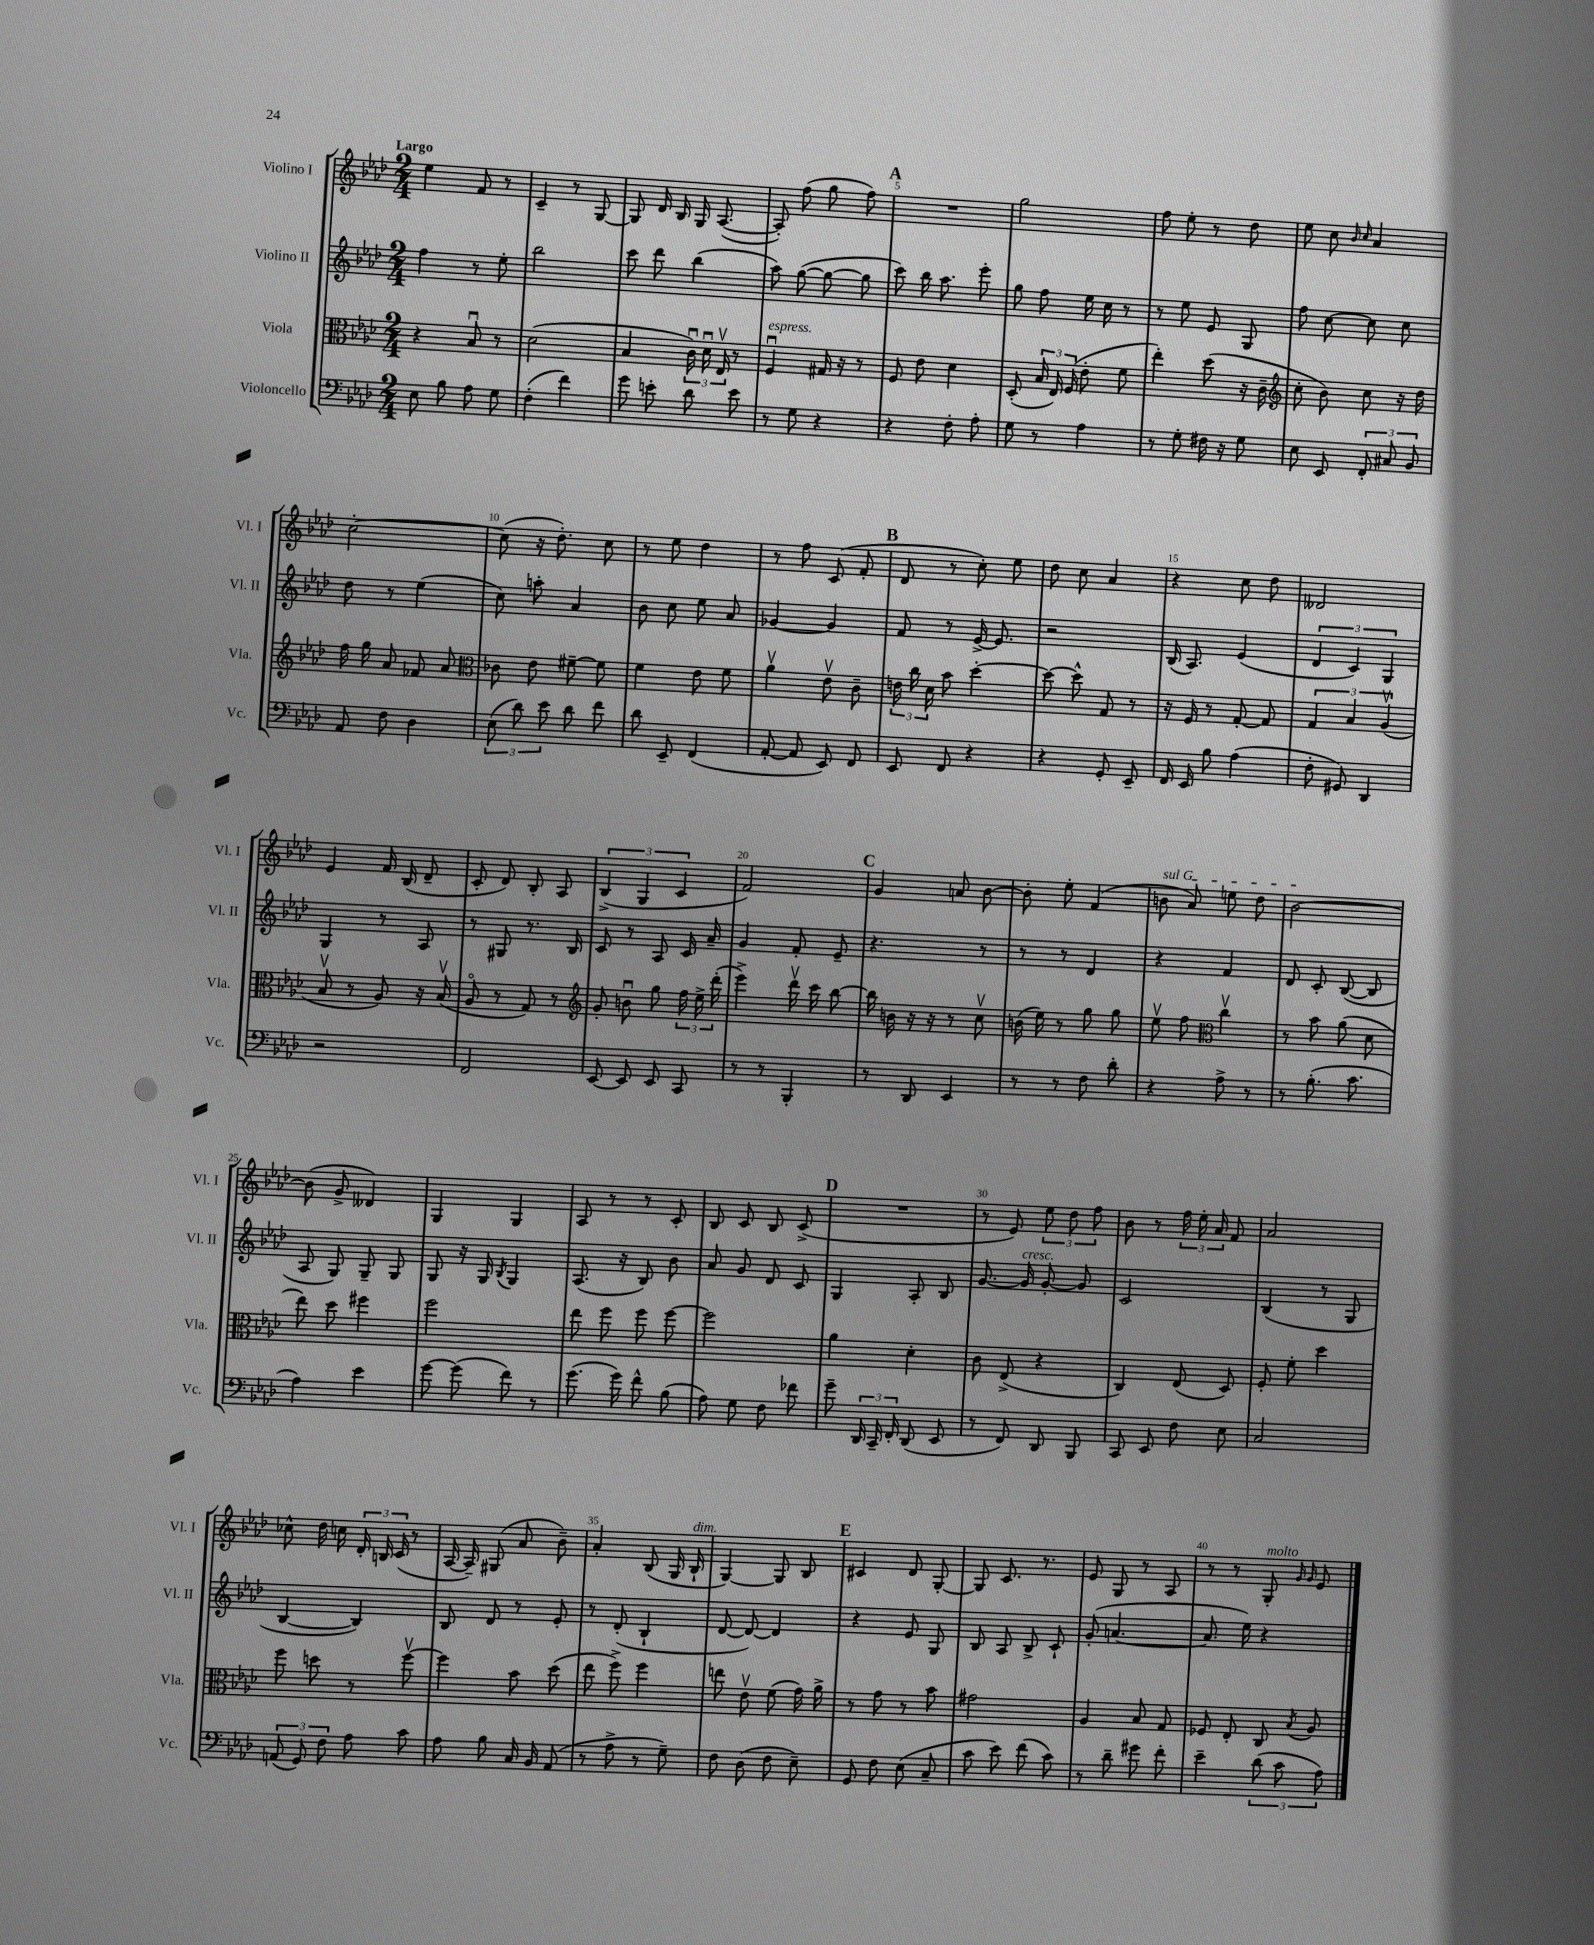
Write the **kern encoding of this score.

**kern	**kern	**kern	**kern
*staff4	*staff3	*staff2	*staff1
*clefF4	*clefC3	*clefG2	*clefG2
*k[b-e-a-d-]	*k[b-e-a-d-]	*k[b-e-a-d-]	*k[b-e-a-d-]
*M2/4	*M2/4	*M2/4	*M2/4
8E-\	4r	4ff\	4ee-\
8B-\	.	.	.
8A-\	8B-u/	8r	8f/
8G\	8r	8ee-'\	8r
=	=	=	=
(4F'\	(2d-\	2bb-\	4c~/
4f\)	.	.	8r
.	.	.	[8G/
=	=	=	=
8g\	4B-/	8ccc\	8G/]
8e'\	.	8ddd-\	16d-/
.	.	.	16B-/
8d-\	24cu\)	(4bb-\	16G/
.	24d-u\	.	.
.	.	.	([8.A-/
.	24E-v/	.	.
8e\	8r	.	.
=	=	=	=
8r	4Fu/	8aa-\)	8A-'/])
8G\	.	([8gg\	(8ff\
4r	16G#/	8gg\_	8gg\
.	16r	.	.
.	8r	8gg\]	8ff\)
=	=	=	=
4r	8F/	8ccc\)	2r
.	8e-\	16bb-\	.
.	.	8.aa-\	.
8F'\	4d-\	.	.
8A-'\	.	8eee-'\	.
=	=	=	=
8G\	(8D-'/	8gg\	2gg\
8r	24B-/	8ff\	.
.	24E-/)	.	.
.	(24F/	.	.
4A-\	8e-'\	16ee-\	.
.	.	16cc\	.
.	8f\	8r	.
=	=	=	=
8r	4ee-'\)	8r	8ff\
8G'\	.	8ee-\	8ee-'\
16F#\	(8dd-\	8e-/	8r
16r	.	.	.
8G\	16r	8G/	8dd-\
.	16c~\	.	.
=	=	=	=
*	*clefG2	*	*
8E-\	8cc'\	8ff\	8ee-\
8EE-/	8b-\)	[8cc\	8cc\
.	.	.	16qqb-/
.	.	.	16qqcc/
12FF'/	8cc\	8cc\]	4a-/
12C#/	.	.	.
.	16r	8cc\	.
12BB-/	.	.	.
.	16dd-\	.	.
=	=	=	=
8AA-/	16ff\	8dd-\	[2cc'\
.	16gg\	.	.
8F\	8a-/	8r	.
4D-\	8f-/	(4ee-\	.
.	8a-/	.	.
=	=	=	=
*	*clefC3	*	*
(12E-\	8c-\	8cc\)	(8cc\]
12d-\)	.	.	.
.	8e-\	8aa'\	16r
12e-\	.	.	.
.	.	.	8.dd-'\)
8d-\	[8f#~\	4a-/	.
8f\	8f#\]	.	8cc\
=	=	=	=
8d-\	4f\	8b-\	8r
8EE-~/	.	8cc\	8ee-\
(4FF/	8e-\	8ee-\	4dd-\
.	8f\	8a-/	.
=	=	=	=
[8AA-'/	4a-v\	[4g-/	8r
8AA-/]	.	.	8ff\
8EE-/)	8e-v\	4g-/]	(8c/
8FF/	8c~\	.	8f'/
=	=	=	=
8EE-/	24e\	8f/	8d-/
.	24cc\	.	.
.	24d-\	.	.
8FF/	8b-\	8r	8r
4r	[4dd-'\	[16e-^/	8cc'\)
.	.	8.e-/]	.
.	.	.	8ee-\
=	=	=	=
4r	8dd-\_	2r	8dd-\
.	8dd-^^\]	.	8cc\
8GG'/	8G/	.	4a-/
8EE-~/	8r	.	.
=	=	=	=
16FF/	16r	(16B-/	4r
16EE-/	16F/	8.A-/)	.
8B-\	8r	.	.
(4A-\	[8G'/	(4e-/	8cc\
.	8G/]	.	8dd-\
=	=	=	=
8F'\	6G/	6d-/	2d--/
8GG#/)	.	.	.
.	6B-/	6c/)	.
4DD-/	.	.	.
.	(6A-v/	6G/	.
=	=	=	=
2r	8B-v/	4G/	4e-/
.	8r	.	.
.	8A-/)	8r	16f/
.	.	.	(16B-/
.	16r	8A-/	8d-~/
.	(16B-v/	.	.
=	=	=	=
2FF/	8A-o/	8r	8c'/
.	8r	8G#/	8d-/)
.	8G/)	8.r	8B-'/
.	8r	.	8A-/
.	.	16B-/	.
=	=	=	=
*	*clefG2	*	*
[8EE-/	8g'/	8c/	(6B-^/
8EE-/]	8bu\	8r	.
.	.	.	6G/
8EE-/	8gg\	8A-/	.
.	.	.	6c/
8CC/	24ff\	16c/	.
.	24ee-^\	.	.
.	.	16a-~/	.
.	(24ddd-'\	.	.
=	=	=	=
8r	4eee-^\)	4g/	2f/)
8r	.	.	.
4BBB-'/	16ddd-v\	8f'/	.
.	16ccc\	.	.
.	[8bb-\	8e-~/	.
=	=	=	=
8r	16bb-\]	4.r	4g/
.	16b\	.	.
8DD-/	16r	.	.
.	16r	.	.
4EE-/	8r	.	8a/
.	8ccv\	8r	[8b-\
=	=	=	=
8r	(16b\	8r	8b-'\]
.	16ee-\)	.	.
8r	8r	8r	8ee-'\
8F\	8gg\	4d-/	(4f/
8d-'\	8gg\	.	.
=	=	=	=
4r	8ee-v\	4r	8b\
.	8ff\	.	8a-/)
*	*clefC3	*	*
8A-^\	4ccv\	4f/	8ee\
8r	.	.	8dd-\
=	=	=	=
8r	8r	8d-/	[2b-\
(8.B-'\	8b-\	8c'/	.
.	(8a-\	([8B-/	.
8.c\	.	.	.
.	8d-\	8B-/]	.
=	=	=	=
4A-\)	8ee-\)	8A-/	(8b-\]
.	8dd-\	8G/)	8g^/
4e-\	4ff#\	8G~/	4d--/)
.	.	8G/	.
=	=	=	=
[8g\	2ff\	8G/	4G/
(8g\]	.	16r	.
.	.	16G/	.
.	.	8qB-/	.
8f\)	.	4G/	4G/
8r	.	.	.
=	=	=	=
(8.g\	8ee-\	(8.A-/	8A-/
.	8ff\	.	8r
16g\)	.	16r	.
8f^^\	8ff\	8B-/)	8r
(8B-\	[8ff\	8b-\	8c'/
=	=	=	=
8A-\)	2ff\]	8a-/	8B-/
8G\	.	8g/	8c/
8F\	.	8d-/	8B-/
8f-\	.	8c/	(8c^/
=	=	=	=
8g~\	4a-\	4G/	2r
24DD-/	.	.	.
24CC~/	.	.	.
24FF'/	.	.	.
(8DD-/	4d-'\	8A-'/	.
8EE-/	.	8B-/	.
=	=	=	=
8r	8c\	[8.g/	8r
8FF/)	(8E-^/	.	8e-/)
.	.	16g/]	.
8DD-/	4r	[8g'/	12ee-\
.	.	.	12dd-\
8BBB-/	.	8g/]	.
.	.	.	12ff\
=	=	=	=
8CC/	4C/)	2c/	8b-\
8EE-/	.	.	8r
8F\	(8E-/	.	24ff\
.	.	.	24ee-'\
.	.	.	24a-/
8E-\	8D-/)	.	8f/
=	=	=	=
2C/	8F'/	(4B-/	2a-/
.	8f'\	.	.
.	4dd-\	8r	.
.	.	8G/	.
=	=	=	=
(12AA/	8ff\	[4B-/	8cc-^^\
12GG/)	.	.	.
.	8dd\	.	16dd-\
12F\	.	.	.
.	.	.	16cc\
8A-\	8r	4B-/])	24d-'/
.	.	.	24B/
.	.	.	(24c/
8c\	[8ffv\	.	8r
=	=	=	=
8A-\	4ff\]	8B-/	[16A-/
.	.	.	16A-~/])
8B-\	.	8d-/	(8G#/
16C/	8b-\	8r	8a-/
16BB-/	.	.	.
(8AA-/	(8dd-\	8e-'/	8b-~\)
=	=	=	=
8r	8ee-\	8r	4a-'/
8A-^\	8ff^\)	(8d-'/	.
8r	4ff\	4B-`/	(8B-/
8G~\)	.	.	16G/
.	.	.	16B-`/
=	=	=	=
8F\	8ee\	[8d-/	[4G/)
(8D-\	8e-v\	8d-/_)	.
8F\	(8f\	4d-/]	8G/]
8E-~\)	16g\)	.	8B-/
.	16a-^\	.	.
=	=	=	=
8GG/	8r	4r	4c#/
8F\	8g\	.	.
(8E-\	8r	8e-/	8d-/
8C~/	8b-\	8G/	[8G'/
=	=	=	=
8c\	2g#\	8B-/	8G/]
8e-\)	.	8A-/	8.c/
(8f\	.	8B-^/	.
.	.	.	8.r
8c\)	.	8c`/	.
=	=	=	=
8r	4A-/	(8g'/	8e-/
8d-~\	.	[4.a/	8G/
8g#\	8B-/	.	8r
8f'\	8G/	.	8A-/
=	=	=	=
4e-~\	8F-/	8.a/]	8r
.	8E-'/	.	8r
.	.	16ee-\)	.
(12d-\	8C/	4r	8G'/
12c\	.	.	.
.	.	.	16qqg/
.	8qB-/	.	16qqg/
.	8A-/	.	8e-/
12A-\)	.	.	.
==	==	==	==
*-	*-	*-	*-
